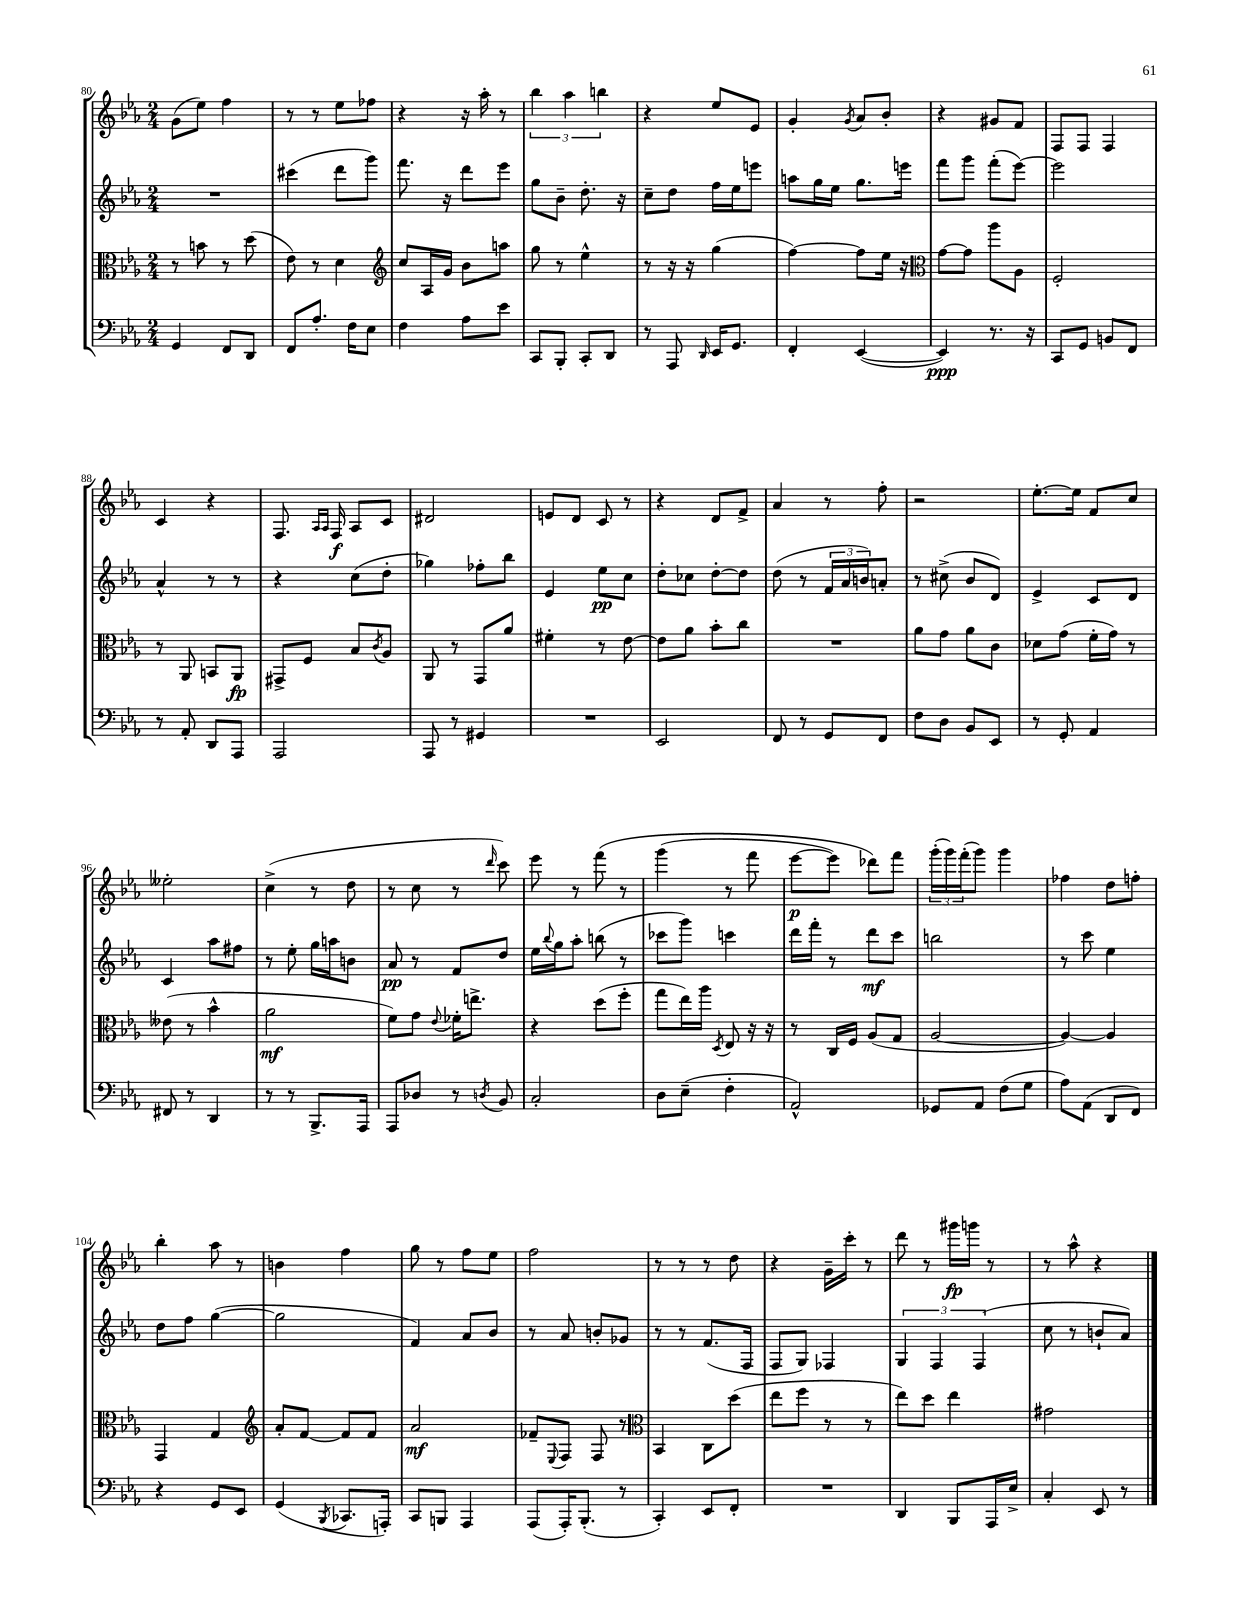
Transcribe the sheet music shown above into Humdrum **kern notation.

**kern	**kern	**kern	**kern
*staff4	*staff3	*staff2	*staff1
*clefF4	*clefC3	*clefG2	*clefG2
*k[b-e-a-]	*k[b-e-a-]	*k[b-e-a-]	*k[b-e-a-]
*M2/4	*M2/4	*M2/4	*M2/4
4GG	8r	2r	(8g
.	8b	.	8ee-)
8FF	8r	.	4ff
8DD	(8dd	.	.
=	=	=	=
8FF	8e-)	(4ccc#	8r
8.A-'	8r	.	8r
.	4d	8ddd	8ee-
16F	.	.	.
8E-	.	8ggg)	8ff-
=	=	=	=
*	*clefG2	*	*
4F	8cc	8.fff	4r
.	16A-	.	.
.	16g	16r	.
8A-	8b-	8ddd	16r
.	.	.	16aa-'
8e-	8aa	8eee-	8r
=	=	=	=
8CC	8gg	8gg	6bb-
8BBB-'	8r	8b-~	.
.	.	.	6aa-
8CC'	4ee-^^	8.dd'	.
.	.	.	6bb
8DD	.	.	.
.	.	16r	.
=	=	=	=
8r	8r	8cc~	4r
8AAA-	16r	8dd	.
.	16r	.	.
16qqDD	.	.	.
16EE-	(4gg	16ff	8ee-
8.GG	.	16ee-	.
.	.	8eee	8e-
=	=	=	=
4FF'	[4ff)	8aa	4g'
.	.	16gg	.
.	.	16ee-	.
.	.	.	8qg
([4EE-	8ff]	8.gg	8a-
.	16ee-	.	8b-'
.	16r	16eee	.
=	=	=	=
*	*clefC3	*	*
4EE-])	[8g	8fff	4r
.	8g]	8ggg	.
8.r	8aa-	(8fff'	8g#
.	8A-	[8eee-)	8f
16r	.	.	.
=	=	=	=
8CC	2F'	2eee-]	8F
8GG	.	.	8F
8BB	.	.	4F
8FF	.	.	.
=	=	=	=
8r	8r	4a-^^	4c
8AA-'	8AA-	.	.
8DD	8BB	8r	4r
8AAA-	8AA-	8r	.
=	=	=	=
2AAA-	8GG#^	4r	8.F
.	8F	.	.
.	.	.	16qqA-
.	.	.	16qqA-
.	.	.	16F
.	8B-	(8cc	8A-
.	8qc	.	.
.	8A-	8dd'	8c
=	=	=	=
8AAA-	8AA-	4gg-)	2d#
8r	8r	.	.
4GG#	8GG	8ff-'	.
.	8a-	8bb-	.
=	=	=	=
2r	4f#'	4e-	8e
.	.	.	8d
.	8r	8ee-	8c
.	[8e-	8cc	8r
=	=	=	=
2EE-	8e-]	8dd'	4r
.	8a-	8cc-	.
.	8b-'	[8dd'	8d
.	8cc	8dd]	8f^
=	=	=	=
8FF	2r	(8dd	4a-
8r	.	8r	.
8GG	.	24f	8r
.	.	24a-	.
.	.	24b)	.
8FF	.	8a'	8ff'
=	=	=	=
8F	8a-	8r	2r
8D	8g	(8cc#^	.
8BB-	8a-	8b-	.
8EE-	8c	8d)	.
=	=	=	=
8r	8d-	4e-^	[8.ee-'
8GG'	(8g	.	.
.	.	.	16ee-]
4AA-	16f'	8c	8f
.	16g)	.	.
.	8r	8d	8cc
=	=	=	=
8FF#	(8e--	4c	2ee--'
8r	8r	.	.
4DD	4b-^^	8aa-	.
.	.	8ff#	.
=	=	=	=
8r	2a-	8r	(4cc^
8r	.	8ee-'	.
8.BBB-^	.	16gg	8r
.	.	16aa	.
.	.	8b	8dd
16AAA-	.	.	.
=	=	=	=
8AAA-	8f)	8a-	8r
8D-	8g	8r	8cc
.	8qqe-	.	.
8r	16f-'	8f	8r
.	8.ee^	.	.
8qD	.	.	16qqddd
8BB-	.	8dd	8ccc)
=	=	=	=
2C'	4r	16ee-	8eee-
.	.	8qqbb-	.
.	.	16gg	.
.	.	8aa-'	8r
.	(8dd	(8bb	&(8fff
.	8ff'	8r	8r
=	=	=	=
8D	8gg	8ccc-	(4ggg
(8E-~	16ee-)	8ggg)	.
.	16aa-	.	.
.	8qD	.	.
4F'	8E-	4ccc	8r
.	16r	.	8fff
.	16r	.	.
=	=	=	=
2AA-^^)	8r	16ddd	[8eee-
.	.	16fff'	.
.	16C	8r	8eee-])
.	16F	.	.
.	(8A-	8ddd	8ddd-&)
.	8G	8ccc	8fff
=	=	=	=
8GG-	[2A-	2bb	(24ggg'
.	.	.	24ggg)
.	.	.	(24fff'
8AA-	.	.	8ggg)
(8F	.	.	4ggg
8G	.	.	.
=	=	=	=
8A-)	4A-_)	8r	4ff-
(8AA-	.	8ccc	.
8DD	4A-]	4ee-	8dd
8FF)	.	.	8ff'
=	=	=	=
4r	4GG	8dd	4bb-'
.	.	8ff	.
8GG	4G	([4gg	8aa-
8EE-	.	.	8r
=	=	=	=
*	*clefG2	*	*
(4GG	8a-'	2gg]	4b
.	[8f	.	.
8qBBB-	.	.	.
8.CC-	8f]	.	4ff
.	8f	.	.
16AAA')	.	.	.
=	=	=	=
8CC	2a-	4f)	8gg
8BBB	.	.	8r
4AAA-	.	8a-	8ff
.	.	8b-	8ee-
=	=	=	=
(8AAA-	8f-~	8r	2ff
.	8qqE-	.	.
16AAA-')	8F	8a-	.
(8.BBB-'	.	.	.
.	8F	8b'	.
8r	8r	8g-	.
=	=	=	=
*	*clefC3	*	*
4CC')	4BB-	8r	8r
.	.	8r	8r
8EE-	8C	(8.f	8r
8FF'	(8dd	.	8dd
.	.	16F	.
=	=	=	=
2r	8ee-	8F	4r
.	8ff	8G)	.
.	8r	4F-	16g~
.	.	.	16ccc'
.	8r	.	8r
=	=	=	=
4DD	8ee-)	6G	8ddd
.	8dd	.	8r
.	.	6F	.
8BBB-	4ee-	.	16ggg#
.	.	.	16ggg
.	.	(6F	.
16AAA-	.	.	8r
16E-^	.	.	.
=	=	=	=
4C'	2g#	8cc	8r
.	.	8r	8aa-^^
8EE-	.	8b`	4r
8r	.	8a-)	.
==	==	==	==
*-	*-	*-	*-
